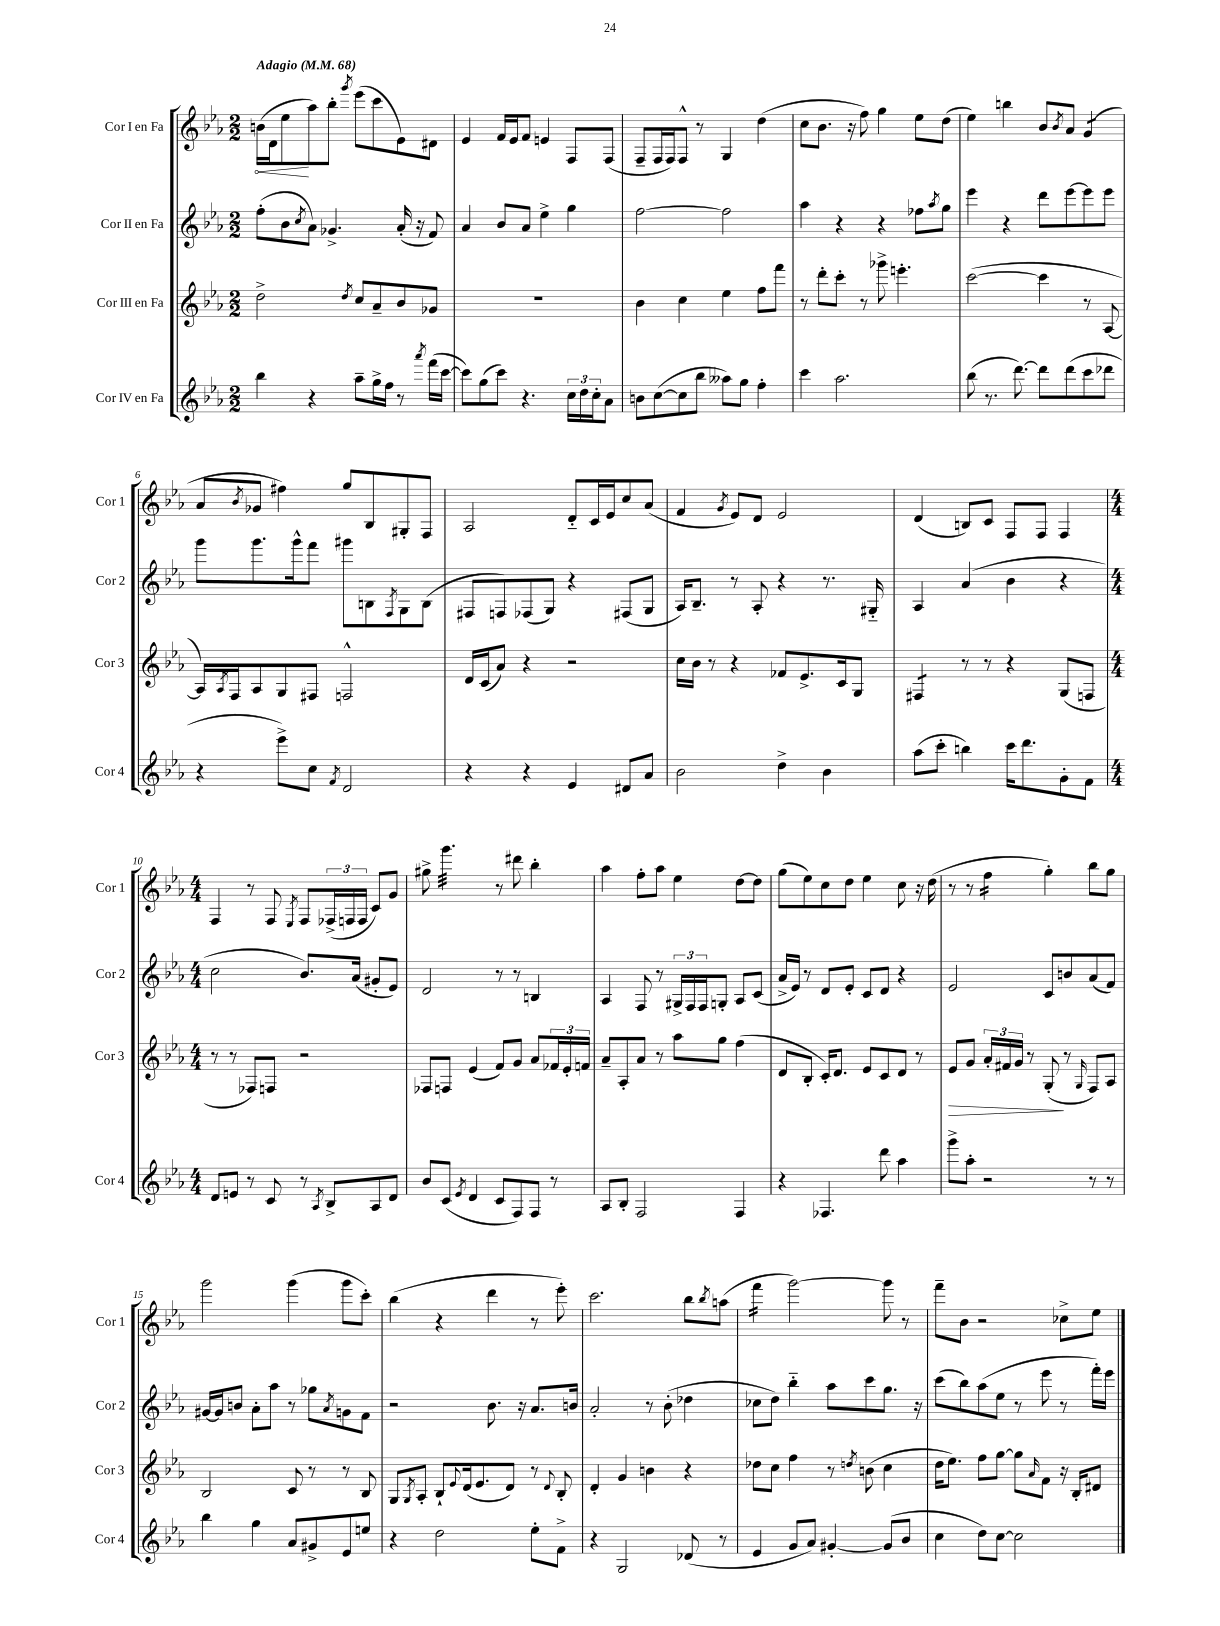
<<
\new StaffGroup <<
\new Staff = "s0" \with { instrumentName = "Cor I en Fa" shortInstrumentName = "Cor 1" } {
    \clef treble \key ees \major \numericTimeSignature \time 2/2 \tempo "Adagio" 4 = 68
    \once \override Hairpin.circled-tip = ##t b'16\<( d'16 ees''8\! aes''8) bes''8-. \acciaccatura { g'''8 } ees'''8( c'''8 ees'8) dis'8 |
    ees'4 f'16 ees'16 f'8 e'4 f8 f8( |
    f8-- f16 f16) f8-^ r8 g4 d''4( |
    c''8 bes'8. r16 f''8) g''4 ees''8 d''8( |
    ees''4) b''4 bes'8 \acciaccatura { bes'8 } aes'8 g'4:8( |
    aes'8 \acciaccatura { bes'8 } ges'8 fis''4) g''8 bes8 gis8-. f8 |
    aes2 d'8-_ c'16 ees'16 c''8 aes'8( |
    f'4 \acciaccatura { g'8 } ees'8) d'8 ees'2 |
    d'4( b8) c'8 f8 f8 f4 |
    \numericTimeSignature \time 4/4 f4 r8 f8 \acciaccatura { ees8 } f8 \tuplet 3/2 { fes16->( f16 f16 } c'8) g'8 |
    gis''8-> g'''4.:32 r8 dis'''8 bes''4-. |
    aes''4 f''8-. aes''8 ees''4 d''8~ d''8 |
    g''8( ees''8) c''8 d''8 ees''4 c''8 r16 d''16( |
    r8 r8 f''4:16 g''4-.) bes''8 g''8 |
    g'''2 g'''4( g'''8 c'''8-.) |
    bes''4( r4 d'''4 r8 ees'''8-.) |
    c'''2. bes''8 \acciaccatura { bes''8 } a''8( |
    f'''4:16 g'''2~) g'''8 r8 |
    f'''8-- bes'8 r2 ces''8-> ees''8 \bar "|." |
}
\new Staff = "s1" \with { instrumentName = "Cor II en Fa" shortInstrumentName = "Cor 2" } {
    \clef treble \key ees \major \numericTimeSignature \time 2/2
    f''8-.( bes'8 \acciaccatura { c''8 } aes'8) ges'4.-> aes'16-.( r16 f'8) |
    aes'4 bes'8 aes'8 ees''4-> g''4 |
    f''2~ f''2 |
    aes''4 r4 r4 fes''8 \acciaccatura { aes''8 } g''8 |
    ees'''4 r4 d'''8 ees'''8~ ees'''8 ees'''8 |
    g'''8 g'''8. g'''16-^ f'''8 gis'''8 b8 \acciaccatura { f8 } g8 b8( |
    fis8 f8) fes8( g8) r4 fis8( g8 |
    aes16) bes8.-- r8 aes8-. r4 r8. gis16-_ |
    aes4 aes'4( bes'4 r4 |
    \numericTimeSignature \time 4/4 c''2 bes'8.) aes'16( gis'8-. ees'8) |
    d'2 r8 r8 b4 |
    aes4 f8 r8 \tuplet 3/2 { gis16-> f16 f16 } g8-. aes8 c'8( |
    aes'16-> ees'16) r8 d'8 ees'8-. c'8 d'8 r4 |
    ees'2 c'8 b'8 aes'8( f'8) |
    gis'16~ gis'16 b'8 aes'8-. aes''8 r8 ges''8 \acciaccatura { aes'8 } g'8 f'8 |
    r2 bes'8. r16 aes'8. b'16 |
    aes'2-. r8 bes'8-.( des''4 |
    ces''8 d''8) bes''4-_ aes''8 c'''8 g''8. r16 |
    c'''8( bes''8) aes''8( ees''8 r8 ees'''8 r8 f'''16-.) ees'''16 \bar "|." |
}
\new Staff = "s2" \with { instrumentName = "Cor III en Fa" shortInstrumentName = "Cor 3" } {
    \clef treble \key ees \major \numericTimeSignature \time 2/2
    d''2-> \acciaccatura { d''8 } c''8 aes'8-- bes'8 ges'8 |
    R1 |
    bes'4 c''4 ees''4 f''8 f'''8 |
    r8 d'''8-. c'''8-. r8 ges'''8-> e'''4.-. |
    c'''2~( c'''4 r8 aes8~ |
    aes16) \acciaccatura { aes8 } f16 aes8 g8 fis8 f2-^ |
    d'16 c'16( aes'8) r4 r2 |
    c''16 bes'16 r8 r4 fes'8 ees'8.-> c'16 g8 |
    fis4:8 r8 r8 r4 g8( f8 |
    \numericTimeSignature \time 4/4 r8 r8 fes8) f8 r2 |
    fes8 f8 ees'4( f'8) g'8 aes'8 \tuplet 3/2 { fes'16 ees'16-. f'16 } |
    aes'8-- aes8-. aes'8 r8 aes''8 g''8 f''4( |
    d'8 bes8-. c'16-.) d'8. ees'8 c'8 d'8 r8 |
    ees'8\> g'8 \tuplet 3/2 { aes'16-. fis'16 g'16 } r8 g8-.\!( r8 \grace { g16 } f8) aes8 |
    bes2 c'8 r8 r8 bes8 |
    g8 \acciaccatura { g8 } aes8-. bes8-! \appoggiatura { ees'8 } d'16( ees'8. d'8) r8 \appoggiatura { d'8 } bes8-. |
    d'4-. g'4 b'4 r4 |
    des''8 c''8 f''4 r8 \acciaccatura { d''8 } b'8( c''4 |
    d''16 ees''8.) f''8 g''8~ g''8 \grace { aes'16 } f'8 r16 bes16-. dis'8 \bar "|." |
}
\new Staff = "s3" \with { instrumentName = "Cor IV en Fa" shortInstrumentName = "Cor 4" } {
    \clef treble \key ees \major \numericTimeSignature \time 2/2
    bes''4 r4 aes''8-- g''16-> f''16 r8 \acciaccatura { aes'''8 } f'''16( c'''16~ |
    c'''8) g''8( c'''8) r4. \tuplet 3/2 { c''16 d''16 c''16-. } aes'8 |
    b'8 c''8~( c''8 bes''8 aeses''8) g''8 f''4-. |
    c'''4 aes''2. |
    bes''8( r8. d'''8.~) d'''8 d'''8( c'''8 des'''8 |
    r4 ees'''8->) c''8 \acciaccatura { f'8 } d'2 |
    r4 r4 ees'4 dis'8 aes'8 |
    bes'2 d''4-> bes'4 |
    aes''8( c'''8-. b''4) c'''16 d'''8. g'8-. f'8 |
    \numericTimeSignature \time 4/4 d'8 e'8 r8 c'8 r8 \acciaccatura { aes8 } bes8-> aes8 d'8 |
    bes'8 c'8( \acciaccatura { ees'8 } d'4 c'8 f8) f8 r8 |
    aes8 bes8-. f2 f4 |
    r4 fes4. d'''8 aes''4 |
    g'''8-> aes''8-. r2 r8 r8 |
    bes''4 g''4 aes'8 gis'8-> ees'8 e''8 |
    r4 d''2 ees''8-. f'8-> |
    r4 g2 des'8( r8 |
    ees'4 g'8 aes'8) gis'4~-. gis'8( bes'8 |
    c''4 d''8) c''8~ c''2 \bar "|." |
}
>>
>>
